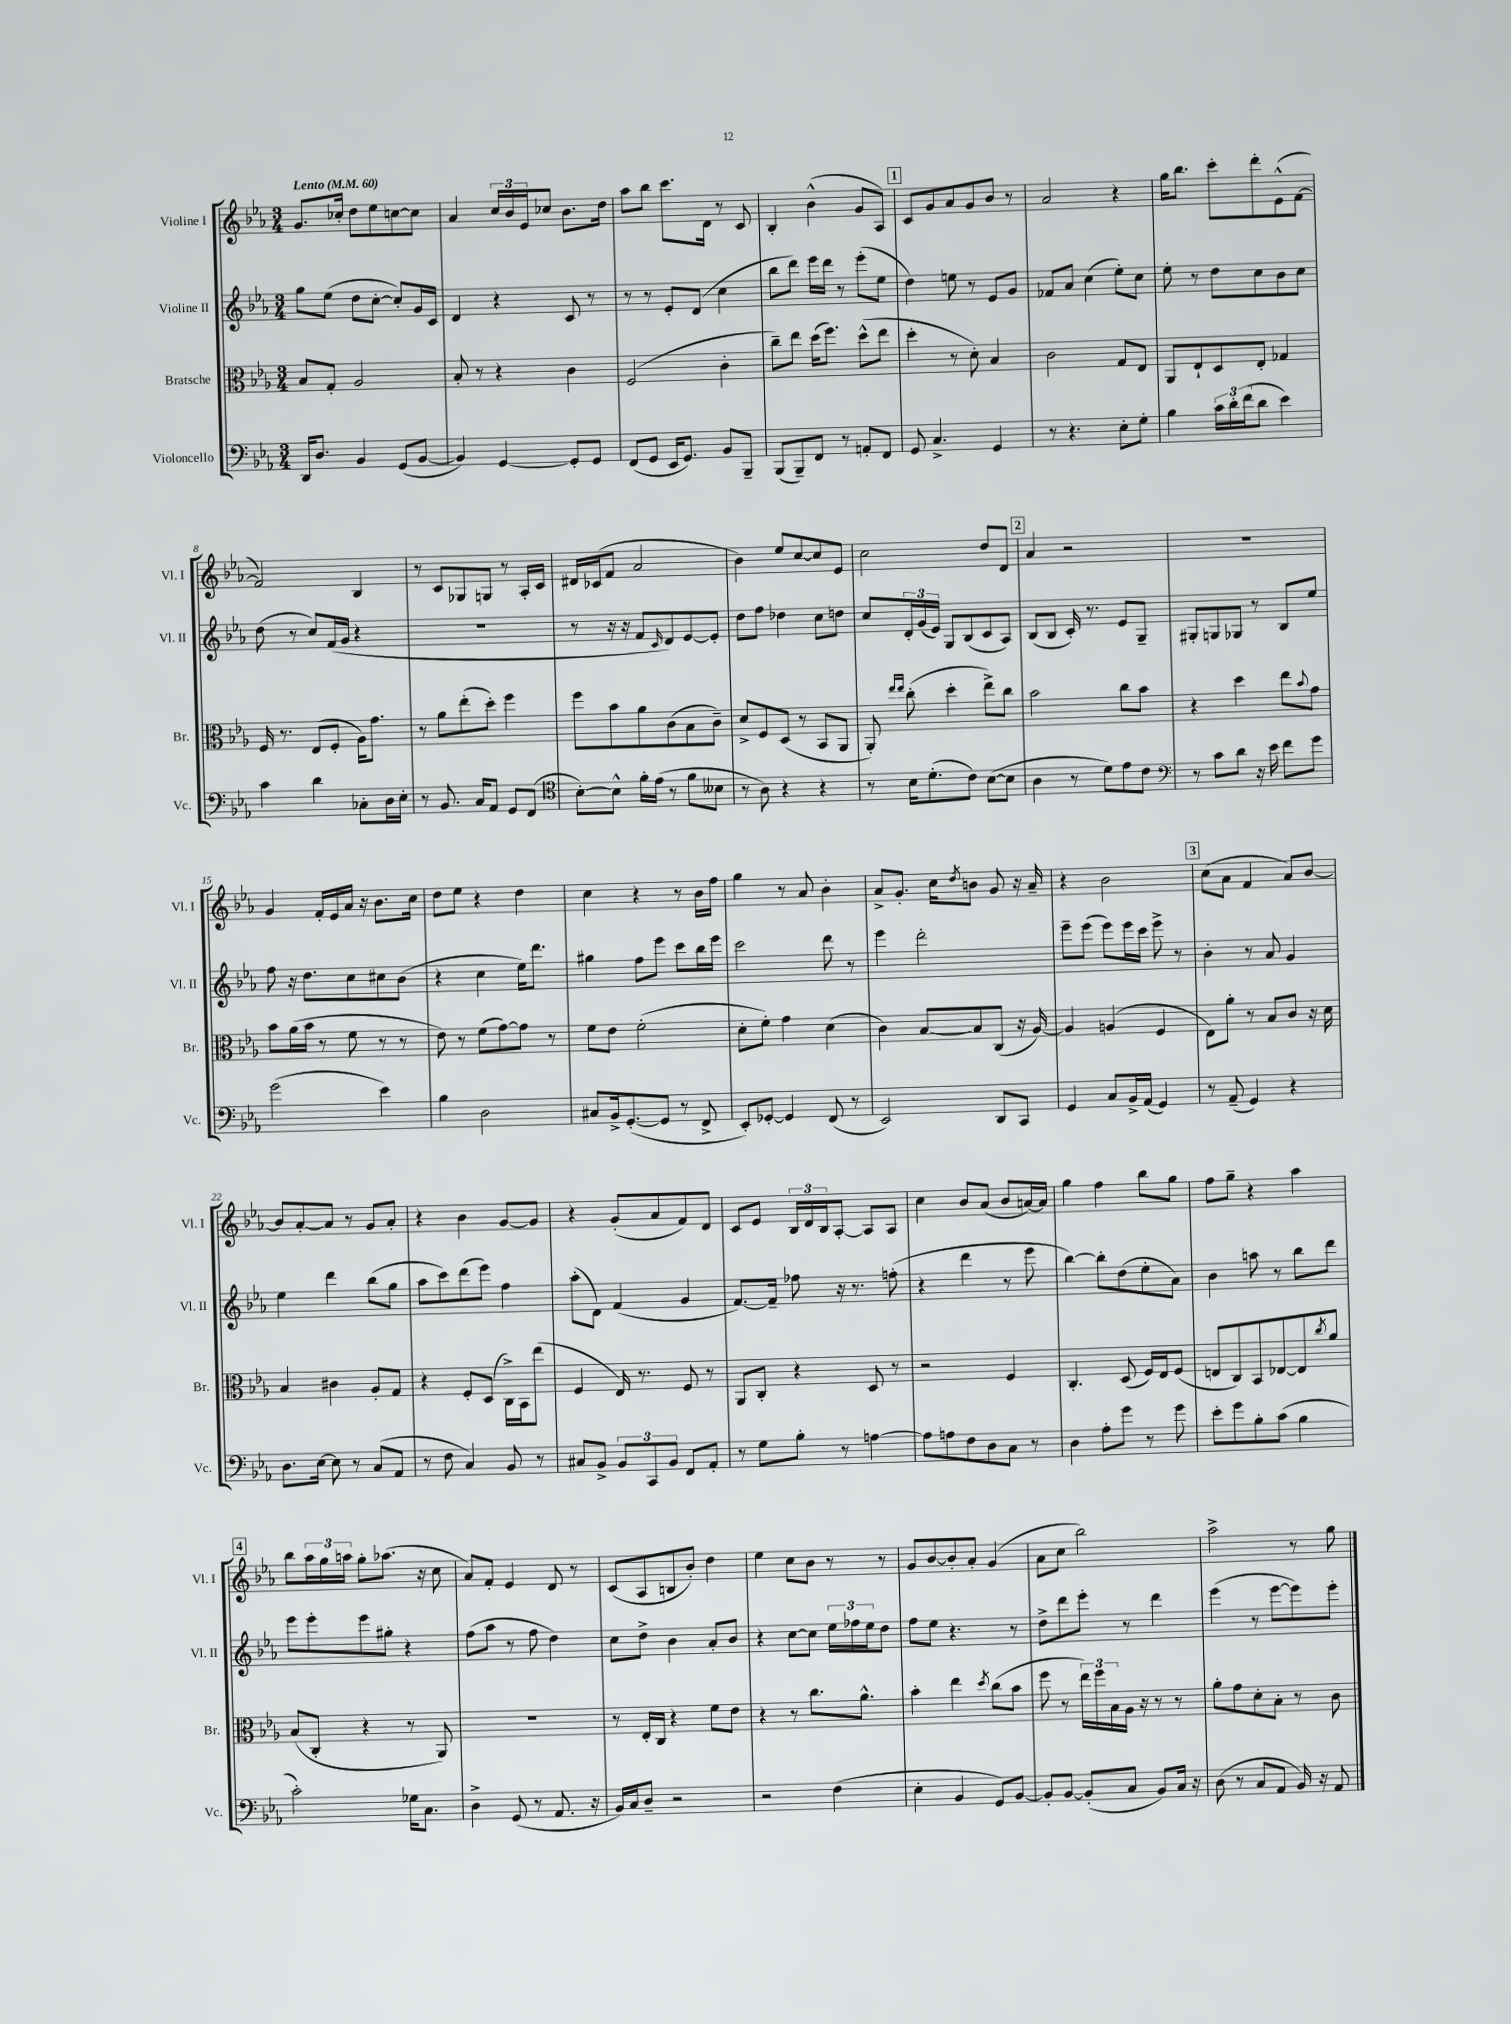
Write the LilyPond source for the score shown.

<<
\new StaffGroup <<
\new Staff = "s0" \with { instrumentName = "Violine I" shortInstrumentName = "Vl. I" } {
    \clef treble \key ees \major \numericTimeSignature \time 3/4 \tempo "Lento" 4 = 60
    g'8. ces''16-. d''8 ees''8 c''8~ c''8 |
    aes'4 \tuplet 3/2 { c''16 bes'16 ees'16 } ces''8 bes'8. d''16 |
    aes''8 bes''8 c'''8. d'16 r8 c'8 |
    bes4-. bes'4-^( g'8 aes8) |
    \mark \markup { \box "1" } c'8 g'8 aes'8 g'8 bes'8 r8 |
    aes'2 r4 |
    g''16 bes''8. c'''8-. d'''8-. ees'8-^( f'8~ |
    f'2) bes4 |
    r8 c'8 ges8 g8 r8 aes16-. c'16 |
    dis'16 ces'16( f'8 aes'2 |
    bes'4) ees''8 c''8~ c''8 ees'8 |
    c''2 d''8 d'8 |
    \mark \markup { \box "2" } aes'4 r2 |
    R2. |
    g'4 f'16-. ees'16 aes'16 r16 bes'8. c''16 |
    d''8 ees''8 r4 d''4 |
    c''4 r4 r8 bes'16 f''16 |
    g''4 r8 aes'8 bes'4-. |
    aes'8-> g'8.-. c''16 \acciaccatura { d''8 } b'8 g'8 r16 aes'16-- |
    r4 bes'2 |
    \mark \markup { \box "3" } c''8( aes'8 f'4 aes'8) bes'8~ |
    bes'8 aes'8~-. aes'8 r8 g'8 aes'8-. |
    r4 bes'4 g'8~ g'8 |
    r4 g'8-.( aes'8 f'8) d'8 |
    c'8 ees'8 \tuplet 3/2 { bes16 d'16 bes16 } aes8~-. aes8 aes8 |
    c''4 bes'8 aes'8( bes'8 a'16~) a'16 |
    g''4 f''4 bes''8 g''8 |
    f''8 g''8-- r4 aes''4 |
    \mark \markup { \box "4" } bes''8 \tuplet 3/2 { aes''16 g''16 a''16 } g''8-. aes''8.( r16 c''8 |
    aes'8) f'8-. ees'4 d'8 r8 |
    c'8( aes8 b8 bes'8-.) d''4 |
    ees''4 c''8 bes'8 r8 r8 |
    g'8 bes'8~ bes'8-. aes'8-. g'4( |
    aes'8 c''8 bes''2) |
    aes''2-> r8 g''8 \bar "|." |
}
\new Staff = "s1" \with { instrumentName = "Violine II" shortInstrumentName = "Vl. II" } {
    \clef treble \key ees \major \numericTimeSignature \time 3/4
    g''8 ees''8( d''8 c''8~-. c''8-.) g'16 c'16 |
    d'4 r4 c'8 r8 |
    r8 r8 ees'8-. d'8( c''4 |
    bes''8 d'''8) ees'''16 d'''16 r8 ees'''8-.( ees''8 |
    \mark \markup { \box "1" } d''4) e''8 r8 ees'8 g'8 |
    fes'8 aes'8 c''4( ees''8-.) c''8 |
    ees''8-. r8 d''8 c''8 bes'8 c''8 |
    d''8( r8 c''8) f'16( g'16 r4 |
    R2. |
    r8 r16 r16 f'8 \grace { c'16 } d'8) ees'8~ ees'8-. |
    d''8 f''8 des''4 c''8 d''8 |
    c''8 \tuplet 3/2 { d'16-. g'16( ees'16) } g8 bes8( c'8 aes8) |
    \mark \markup { \box "2" } bes8( bes8 c'16-.) r8. ees'8 g8-- |
    gis8-. g8 ges8 r8 bes8 ees''8 |
    f''8 r16 d''8. c''8 cis''8 bes'8( |
    r4 c''4 ees''16) d'''8. |
    gis''4 f''8 ees'''8 c'''8 bes''16 ees'''16 |
    c'''2 d'''8 r8 |
    ees'''4 d'''2-. |
    ees'''8-- ees'''8( ees'''8) ees'''16 c'''16 ees'''8-> r8 |
    \mark \markup { \box "3" } bes'4-. r8 aes'8 g'4 |
    ees''4 d'''4 bes''8( g''8 |
    aes''8 c'''8) d'''8( ees'''8) f''4 |
    aes''8-.( d'8) f'4( g'4 |
    f'8.~) f'16-- fes''8 r16 r8. f''8-.( |
    r4 d'''4 r8 ees'''8 |
    bes''4~) bes''8-. d''8( ees''8-. aes'8) |
    bes'4 a''8 r8 bes''8 d'''8 |
    \mark \markup { \box "4" } ees'''8 ees'''8-. ees'''8 gis''8-. r4 |
    f''8( aes''8 r8 f''8 d''4) |
    c''8 d''8-> bes'4 aes'8-. bes'8 |
    r4 c''8~ c''8 \tuplet 3/2 { ees''16 fes''16 ees''16 } d''8 |
    f''8 ees''8 r4. r8 |
    d''8-> d'''8 ees'''8-. r8 d'''4 |
    ees'''4( r8 ees'''8~ ees'''8) ees'''8-. \bar "|." |
}
\new Staff = "s2" \with { instrumentName = "Bratsche" shortInstrumentName = "Br." } {
    \clef alto \key ees \major \numericTimeSignature \time 3/4
    bes8 g8-. aes2 |
    bes8-. r8 r4 c'4 |
    f2( c'4-. |
    c''8--) ees''8 d''16( f''8.) d''8-^( ees''8 |
    \mark \markup { \box "1" } d''4-. r8 d'8-.) bes4 |
    c'2 g8 ees8 |
    aes,8 ees8-! d8 ees8-. ges4 |
    f16 r8. ees8( f8-. aes16) g'8. |
    r8 aes'8 ees''8-.( d''8-.) f''4 |
    f''8 bes'8 aes'8 c'8( bes8 c'8--) |
    d'8-> f8 d8( r8 bes,8 aes,8 |
    aes,8-.) \grace { ees''16 ees''16 } c''8-.( d''4-. ees''8->) c''8 |
    \mark \markup { \box "2" } bes'2 c''8 bes'8 |
    r4 d''4 ees''8 \appoggiatura { bes'8 } g'8 |
    bes'8 aes'16( bes'16 r8 f'8 r8 r8 |
    ees'8) r8 f'8( g'8~) g'8 r8 |
    f'8 ees'8 f'2-.( |
    d'8-. f'8-.) g'4 d'4( |
    c'4) bes8~ bes8 c8( r16 aes16~) |
    aes4 a4( f4 |
    \mark \markup { \box "3" } ees8) aes'8-. r8 bes8 c'8 r16 d'16 |
    bes4 cis'4 aes8-. g8 |
    r4 f8-. d8( c16->) bes,16 ees''8( |
    f4 ees16) r8. f8 r8 |
    aes,8 c8-. r4 d8 r8 |
    r2 f4 |
    c4.-. d8( f16) ees16 f8( |
    e8 c8) bes,8 ees8~ ees8 \acciaccatura { c''8 } aes'8 |
    \mark \markup { \box "4" } bes8( c8-. r4 r8 aes,8) |
    R2. |
    r8 ees16-. c16 r4 f'8 ees'8 |
    r4 r8 c''8. aes'8.-^ |
    bes'4-. ees''4 \acciaccatura { d''8 } c''8( bes'8 |
    f''8 r8 \tuplet 3/2 { ees''16) f''16 bes16 } aes16 r16 r8 r8 |
    aes'8-. g'8 d'8-. bes8-. r8 c'8 \bar "|." |
}
\new Staff = "s3" \with { instrumentName = "Violoncello" shortInstrumentName = "Vc." } {
    \clef bass \key ees \major \numericTimeSignature \time 3/4
    d,16 d8. bes,4 g,8( bes,8~ |
    bes,4) g,4~ g,8-. g,8 |
    f,8( g,8 ees,16 g,8.) bes,8 bes,,8-- |
    bes,,8( bes,,8--) f,8 r8 a,8-. f,8 |
    \mark \markup { \box "1" } g,8 c4.-> g,4 |
    r8 r4. ees8-. g8-. |
    bes4 \tuplet 3/2 { c'16 d'16-. f'16( } d'8 ees'4) |
    c'4 d'4 ces8-. d16 ees16-. |
    r8 bes,8. c16 aes,8 g,8 f,8( |
    \clef tenor bes8~-.) bes8-^ f'16-. ees'16( r8 f'8 beses8 |
    r8 aes8) r4 r4 |
    r8 bes16 d'8.-.( c'8) bes8~( bes8 |
    \mark \markup { \box "2" } aes4 r8 d'8) ees'8 c'8 |
    \clef bass r8 c'8 d'8 r16 ees'16 f'8 g'8 |
    g'2( ees'4) |
    bes4 d2 |
    cis8 bes,16-> g,8.~-.( g,8 r8 f,8-> |
    ees,8-.) ges,8~-. ges,4 f,8( r8 |
    ees,2) d,8 c,8 |
    g,4 c8 bes,16-> aes,16( g,4) |
    \mark \markup { \box "3" } r8 aes,8--( g,4) r4 |
    d8. ees16~ ees8 r8 c8( aes,8 |
    r8 f8 c4) bes,8 r8 |
    cis8 bes,8-> \tuplet 3/2 { bes,8 c,8 bes,8 } f,8 aes,8-. |
    r8 g8 bes8-. r8 a4~ |
    a8 a8 f8 d8 c8 r8 |
    d4 aes8-. g'8 r8 g'8 |
    ees'8-. g'8 bes8-. c'8( bes4 |
    \mark \markup { \box "4" } c'2-.) ges16 c8. |
    d4-> g,8( r8 aes,8. r16 |
    bes,16) c16 d8-- r2 |
    r2 f4( |
    ees4-. bes,4 g,8) bes,8~ |
    bes,8-. bes,8~ bes,8-.( c8 bes,8) c16 r16 |
    d8( r8 c8 aes,8 bes,16) r16 aes,8 \bar "|." |
}
>>
>>
